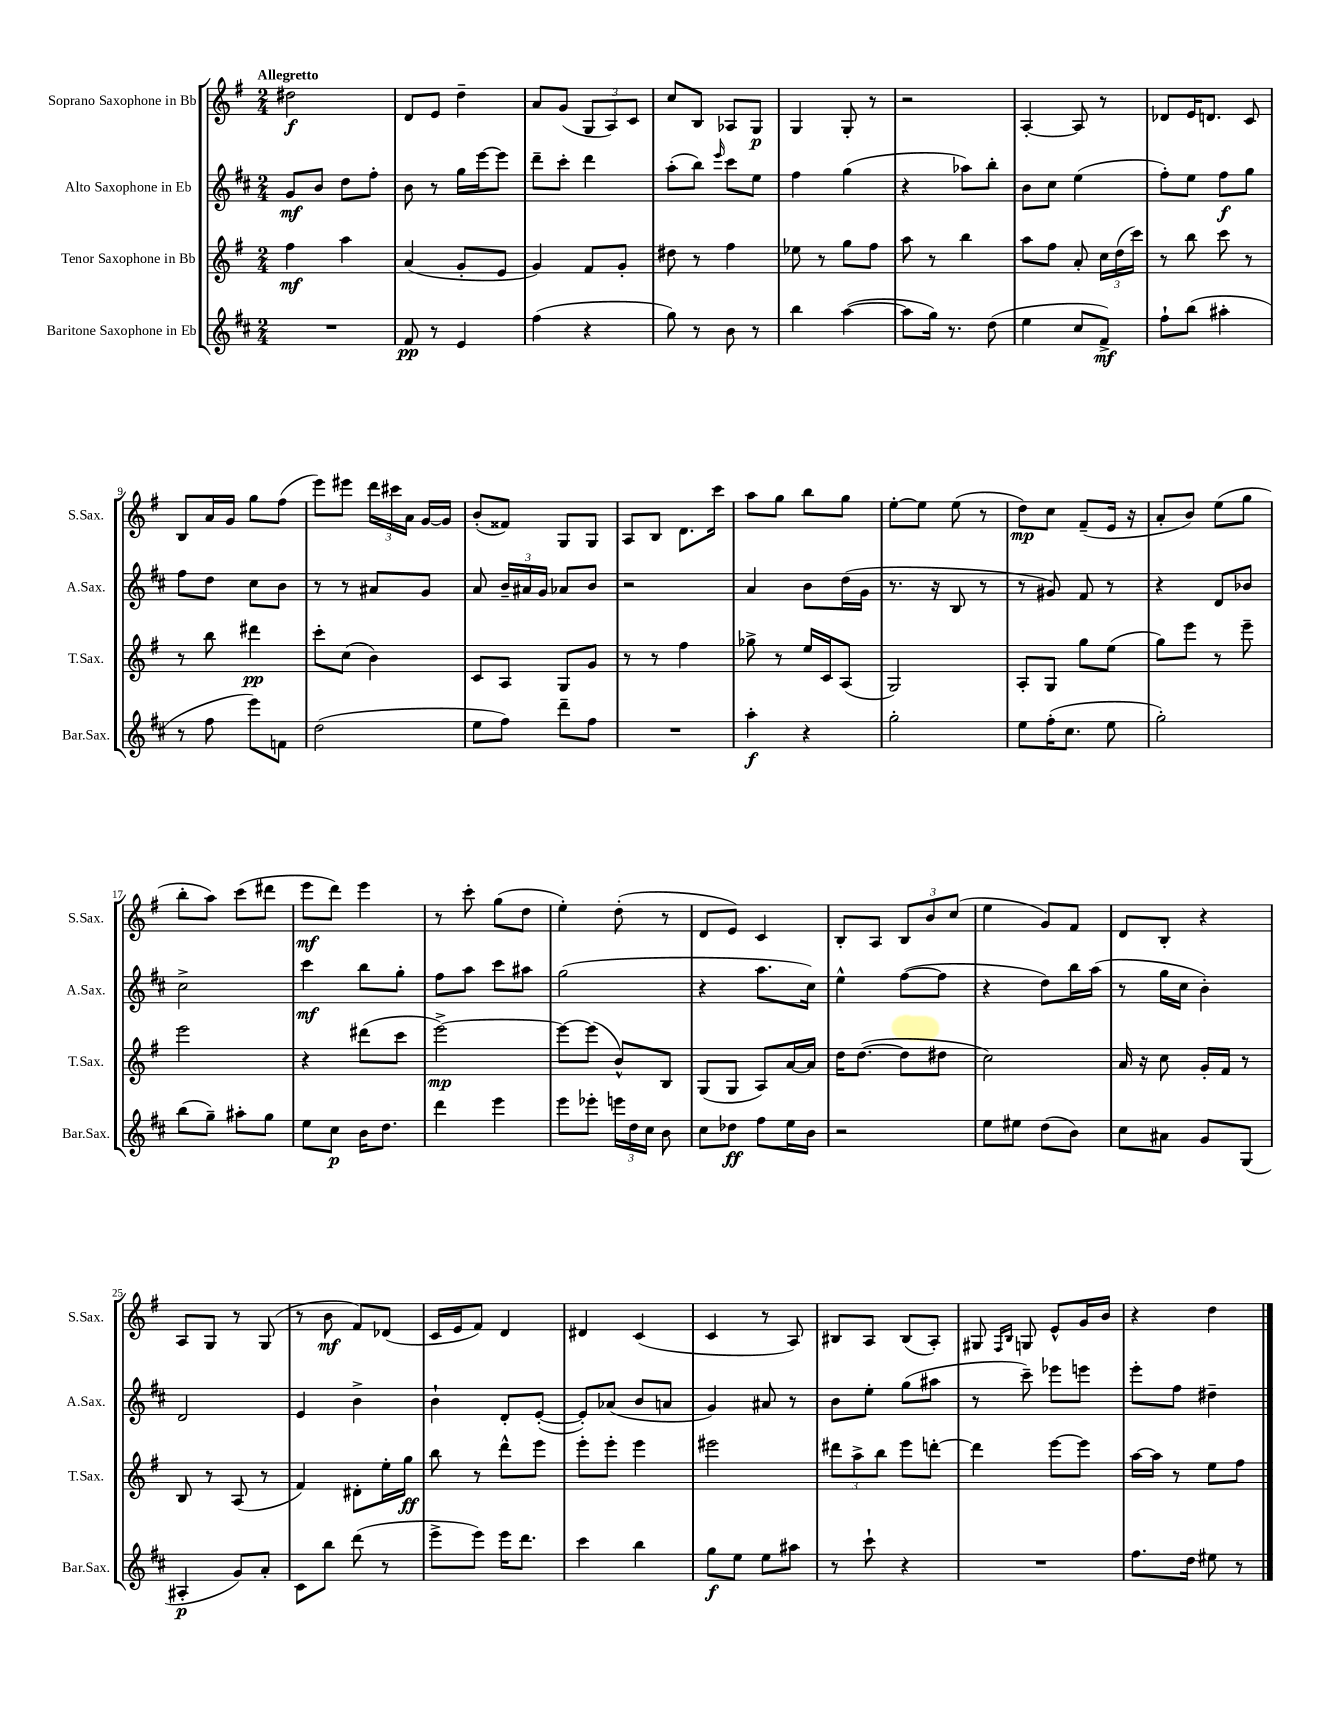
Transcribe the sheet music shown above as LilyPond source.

<<
\new StaffGroup <<
\new Staff = "s0" \with { instrumentName = "Soprano Saxophone in Bb" shortInstrumentName = "S.Sax." } {
    \clef treble \key g \major \numericTimeSignature \time 2/4 \tempo "Allegretto"
    \autoBeamOff dis''2\f |
    d'8[ e'8] d''4-- |
    a'8[ g'8]( \tuplet 3/2 { g8[ a8) c'8] } |
    c''8[ b8] aes8[ g8]\p |
    g4 g8-. r8 |
    r2 |
    a4~-. a8 r8 |
    des'8[ e'16 d'8.] c'8 |
    b8[ a'16 g'16] g''8[ fis''8]( |
    e'''8[) eis'''8] \tuplet 3/2 { d'''16[ cis'''16 a'16] } g'16[~ g'16] |
    b'8[-.( fisis'8]) g8[ g8] |
    a8[ b8] d'8.[ c'''16] |
    a''8[ g''8] b''8[ g''8] |
    e''8[~-. e''8] e''8( r8 |
    d''8[\mp) c''8] fis'8[--( e'16] r16 |
    a'8[-. b'8]) e''8[( g''8] |
    b''8[-. a''8]) c'''8[( dis'''8] |
    e'''8[\mf d'''8]) e'''4 |
    r8 c'''8-. g''8[( d''8] |
    e''4-.) d''8-.( r8 |
    d'8[ e'8]) c'4 |
    b8[-. a8] \tuplet 3/2 { b8[ b'8 c''8]( } |
    e''4 g'8[) fis'8] |
    d'8[ b8]-. r4 |
    a8[ g8] r8 g8( |
    r8 b'8\mf fis'8[) des'8]( |
    c'16[ e'16 fis'8]) d'4 |
    dis'4 c'4( |
    c'4 r8 a8) |
    bis8[ a8] bis8[( a8]-.) |
    gis8 \grace { fis16[ b16] } g8 e'8[-^ g'16 b'16] |
    r4 d''4 \bar "|." |
}
\new Staff = "s1" \with { instrumentName = "Alto Saxophone in Eb" shortInstrumentName = "A.Sax." } {
    \clef treble \key d \major \numericTimeSignature \time 2/4
    \autoBeamOff g'8[\mf b'8] d''8[ fis''8]-. |
    b'8 r8 g''16[ e'''16~ e'''8] |
    d'''8[-- cis'''8]-. d'''4 |
    a''8[-.( b''8]) \grace { e'''16 } cis'''8[ e''8] |
    fis''4 g''4( |
    r4 aes''8[) b''8]-. |
    b'8[ cis''8] e''4( |
    fis''8[-.) e''8] fis''8[\f g''8] |
    fis''8[ d''8] cis''8[ b'8] |
    r8 r8 ais'8[ g'8] |
    a'8 \tuplet 3/2 { b'16[-- ais'16 g'16] } aes'8[ b'8] |
    r2 |
    a'4 b'8[ d''16( g'16] |
    r8. r16 b8 r8 |
    r8 gis'8) fis'8 r8 |
    r4 d'8[ bes'8] |
    cis''2-> |
    cis'''4\mf b''8[ g''8]-. |
    fis''8[ a''8] cis'''8[ ais''8] |
    g''2( |
    r4 a''8.[ cis''16]) |
    e''4-^ fis''8[~( fis''8] |
    r4 d''8[) b''16 a''16]( |
    r8 g''16[ cis''16] b'4-.) |
    d'2 |
    e'4 b'4-> |
    b'4-! d'8[-. e'8]~-.( |
    e'8[-.) aes'8]( b'8[ a'8] |
    g'4) ais'8 r8 |
    b'8[ e''8]-. g''8[( ais''8] |
    r8 cis'''8--) ees'''8[ e'''8] |
    e'''8[-. fis''8] dis''4-- \bar "|." |
}
\new Staff = "s2" \with { instrumentName = "Tenor Saxophone in Bb" shortInstrumentName = "T.Sax." } {
    \clef treble \key g \major \numericTimeSignature \time 2/4
    \autoBeamOff fis''4\mf a''4 |
    a'4( g'8[-. e'8] |
    g'4) fis'8[ g'8]-. |
    dis''8 r8 fis''4 |
    ees''8 r8 g''8[ fis''8] |
    a''8 r8 b''4 |
    a''8[ fis''8] a'8-. \tuplet 3/2 { c''16[ d''16( c'''16]) } |
    r8 b''8 c'''8 r8 |
    r8 b''8 dis'''4\pp |
    c'''8[-. c''8]( b'4) |
    c'8[ a8] g8[ g'8] |
    r8 r8 fis''4 |
    ges''8-> r8 e''16[ c'16 a8]( |
    g2) |
    a8[-. g8] g''8[ e''8]( |
    g''8[) e'''8] r8 e'''8-- |
    e'''2 |
    r4 dis'''8[( c'''8] |
    e'''2~->\mp) |
    e'''8[~ e'''8]( b'8[-^) b8] |
    g8[( g8] a8[) a'16~ a'16] |
    d''16[ d''8.]~( d''8[ dis''8] |
    c''2) |
    a'16 r16 c''8 g'16[-. fis'16] r8 |
    b8 r8 a8( r8 |
    fis'4) dis'8[-. e''16-. g''16]\ff |
    b''8 r8 d'''8[-^ e'''8] |
    e'''8[-. e'''8]-. e'''4 |
    eis'''2 |
    \tuplet 3/2 { dis'''8[ a''8-> b''8] } e'''8[ d'''8]~-. |
    d'''4 e'''8[~ e'''8] |
    a''16[~ a''16] r8 e''8[ fis''8] \bar "|." |
}
\new Staff = "s3" \with { instrumentName = "Baritone Saxophone in Eb" shortInstrumentName = "Bar.Sax." } {
    \clef treble \key d \major \numericTimeSignature \time 2/4
    \autoBeamOff R2 |
    fis'8\pp r8 e'4 |
    fis''4( r4 |
    g''8) r8 b'8 r8 |
    b''4 a''4~( |
    a''8[ g''16]) r8. d''8( |
    e''4 cis''8[ fis'8]->\mf) |
    fis''8[-! b''8]( ais''4-. |
    r8 fis''8 e'''8[) f'8] |
    d''2( |
    e''8[ fis''8]) d'''8[-- fis''8] |
    R2 |
    a''4-.\f r4 |
    g''2-. |
    e''8[ fis''16-.( cis''8.] e''8 |
    g''2-.) |
    b''8[( g''8]--) ais''8[-. g''8] |
    e''8[ cis''8]\p b'16[ d''8.] |
    d'''4 e'''4 |
    e'''8[ ees'''8]-. \tuplet 3/2 { e'''16[ d''16 cis''16] } b'8 |
    cis''8[ des''8]\ff fis''8[ e''16 b'16] |
    r2 |
    e''8[ eis''8] d''8[( b'8]) |
    cis''8[ ais'8] g'8[ g8]( |
    ais4-.\p g'8[) a'8]-. |
    cis'8[ b''8] d'''8( r8 |
    e'''8[-> e'''8]) e'''16[ d'''8.] |
    cis'''4 b''4 |
    g''8[\f e''8] e''8[ ais''8] |
    r8 cis'''8-! r4 |
    R2 |
    fis''8.[ d''16] eis''8 r8 \bar "|." |
}
>>
>>
